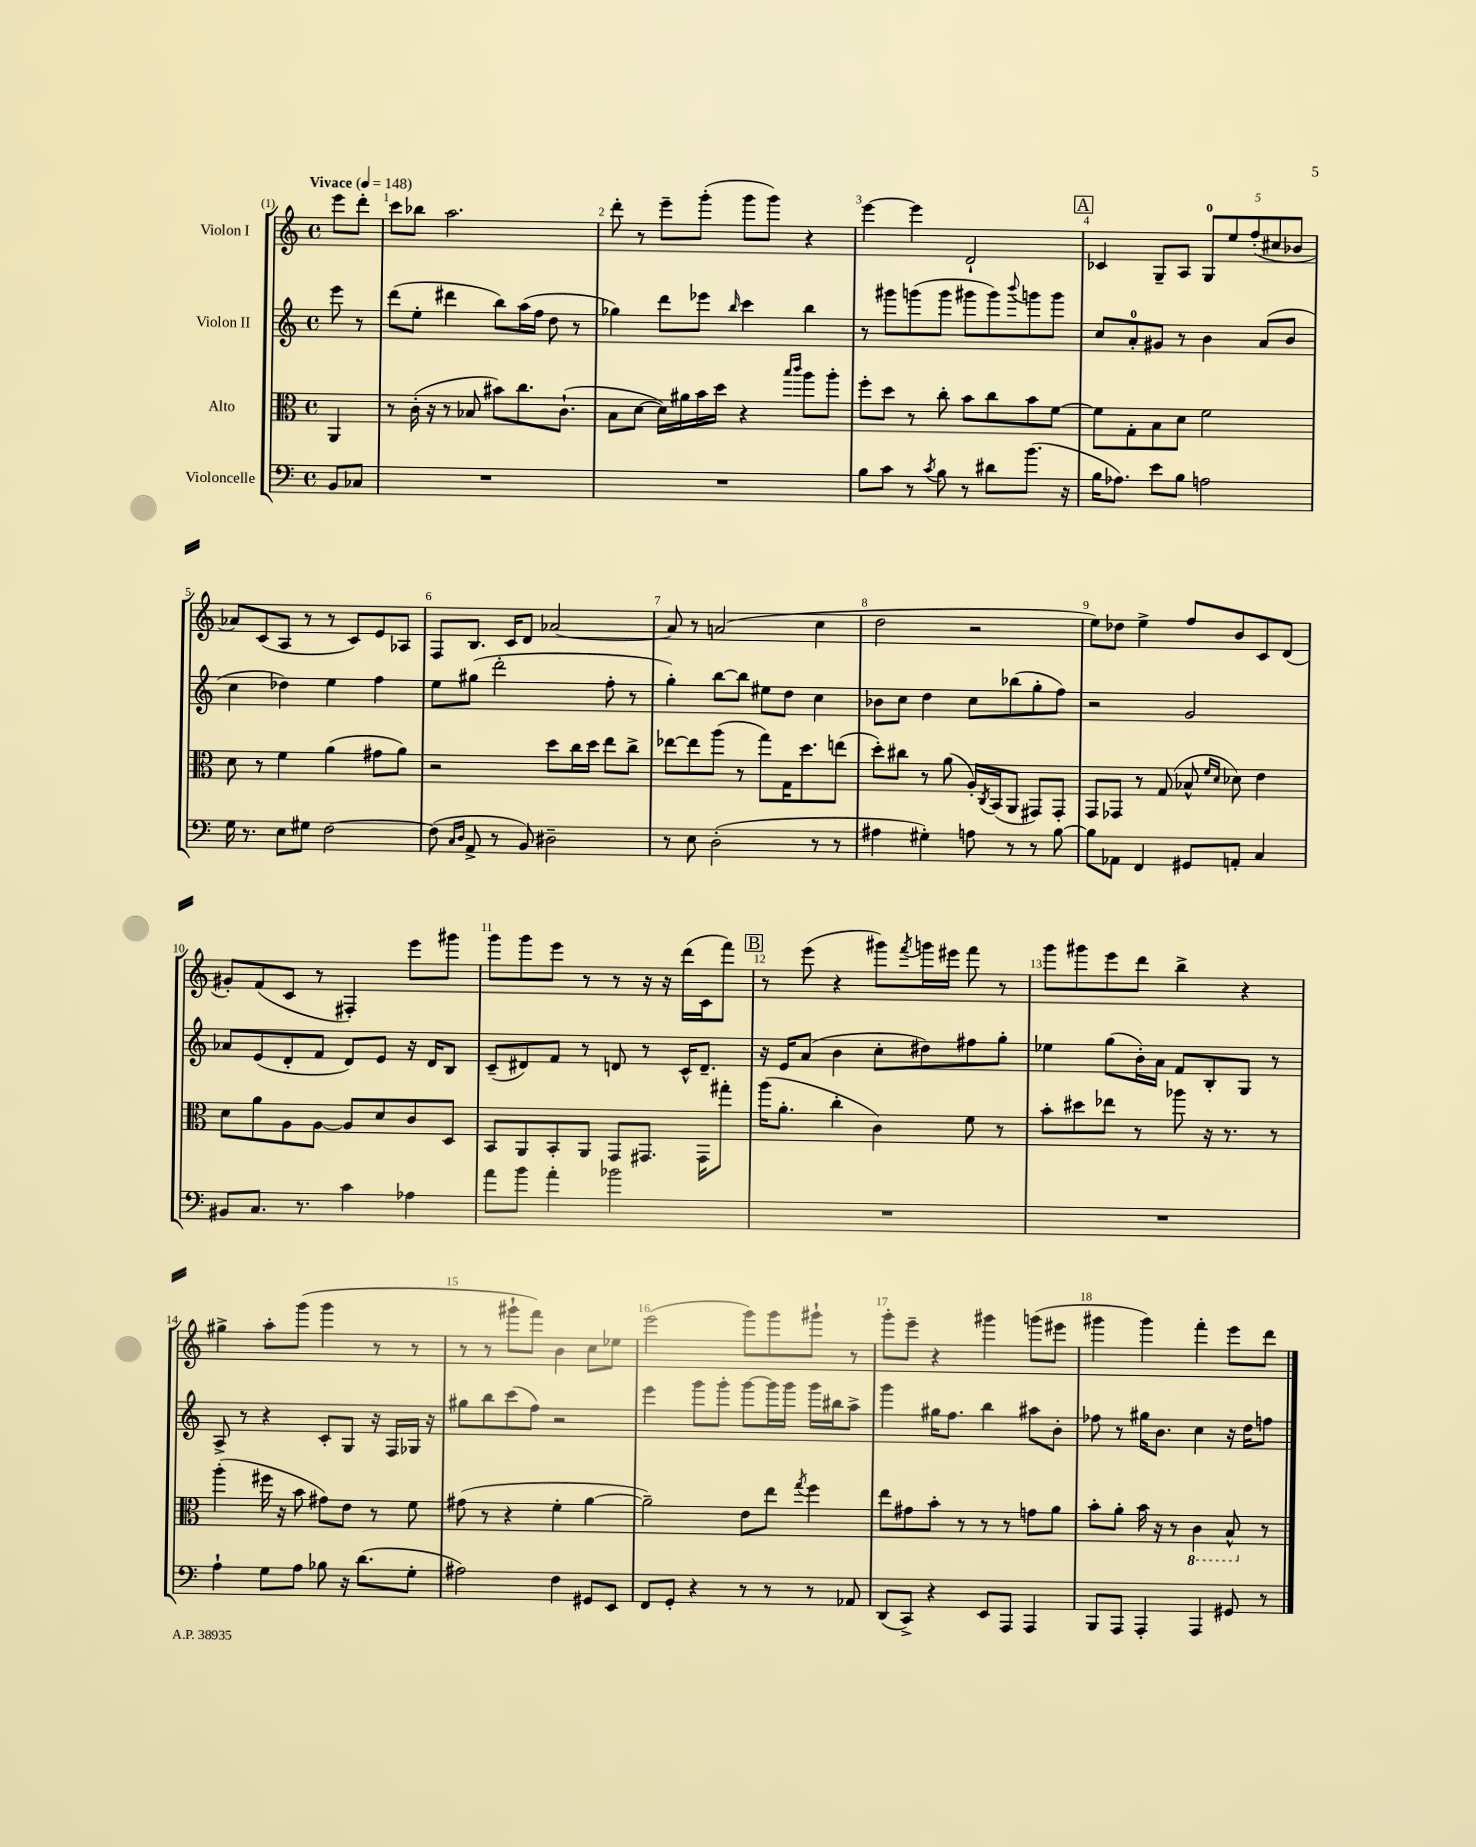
<<
\new StaffGroup <<
\new Staff = "s0" \with { instrumentName = "Violon I" } {
    \clef treble \key c \major \defaultTimeSignature \time 4/4 \partial 4 \tempo "Vivace" 4 = 148
    e'''8 d'''8-. |
    c'''8 bes''8 a''2. |
    d'''8-. r8 e'''8-- g'''8-.( g'''8 g'''8) r4 |
    e'''4~ e'''4 d'2-! |
    \mark \markup { \box "A" } ces'4 g8-- a8 \tuplet 5/4 { g8-0 e''8 f''8-.( cis''8 bes'8 } |
    aes'8) c'8( a8 r8 r8 c'8) e'8 aes8 |
    f8 b8. c'16 d'8 aes'2~ |
    aes'8 r8 a'2( c''4 |
    d''2 r2 |
    e''8) des''8 e''4-> f''8 b'8 c'8 d'8( |
    gis'8-.) f'8( c'8 r8 fis4-.) e'''8 gis'''8 |
    g'''8 g'''8 e'''8 r8 r8 r16 r16 d'''16( c'16 f'''8) |
    \mark \markup { \box "B" } r8 e'''8( r4 gis'''8) \acciaccatura { f'''8 } g'''16 eis'''16 f'''8 r8 |
    g'''8 gis'''8 e'''8 d'''8 b''4-> r4 |
    gis''4-> a''8-. g'''8( g'''4 r8 r8 |
    r8 r8 gis'''8-! f'''8) b'4 c''8 ees''8 |
    e'''2( g'''8) g'''8 gis'''8-! r8 |
    g'''8-. e'''8-- r4 gis'''4 g'''8( eis'''8 |
    gis'''4 gis'''4) f'''4-. e'''8 d'''8 \bar "|." |
}
\new Staff = "s1" \with { instrumentName = "Violon II" } {
    \clef treble \key c \major \defaultTimeSignature \time 4/4 \partial 4
    e'''8 r8 |
    d'''8( e''8-. dis'''4 b''8) a''16( f''16 d''8 r8 |
    ges''4) d'''8 ees'''8 \grace { b''16 } c'''4 b''4 |
    r8 gis'''8 g'''8( g'''8 gis'''8 gis'''8) \appoggiatura { b'''8 } g'''8 g'''8 |
    \mark \markup { \box "A" } c''8 a'8-0-. gis'8 r8 b'4 a'8( b'8 |
    c''4 des''4) e''4 f''4 |
    e''8 gis''8( d'''2-. f''8-. r8 |
    g''4-.) b''8~ b''8 eis''8 d''8 c''4 |
    bes'8 c''8 d''4 c''8 bes''8( g''8-. f''8) |
    r2 g'2 |
    aes'8 e'8( d'8-. f'8 d'8) e'8 r16 d'16 b8 |
    c'8--( dis'8) f'8 r8 d'8 r8 c'16-^ d'8.-- |
    \mark \markup { \box "B" } r16 e'16 a'8( b'4 c''8-. dis''8) fis''8 g''8-. |
    ees''4 g''8( b'16-.) a'16 f'8 b8-. g8 r8 |
    a8-> r8 r4 c'8-. g8 r16 f16 ges16 r16 |
    gis''8 b''8 c'''8( f''8) r2 |
    e'''4 g'''8 g'''8-. g'''8~ g'''16 g'''16 g'''16 bis''16 a''8-> |
    g'''4 gis''16 f''8. b''4 ais''8 b'8-. |
    fes''8 r8 gis''16 b'8. c''4 r16 d''16 f''8 \bar "|." |
}
\new Staff = "s2" \with { instrumentName = "Alto" } {
    \clef alto \key c \major \defaultTimeSignature \time 4/4 \partial 4
    a,4 |
    r8 c'16-.( r16 r8 bes8 bis'8) c''8. c'8.-!( |
    b8 d'8~ d'16) ais'16 b'16 d''16 r4 \grace { b''16 c'''16 } a''8 a''8-. |
    f''8-. d''8 r8 c''8-. b'8 c''8 b'8 f'8~ |
    \mark \markup { \box "A" } f'8 g8-. b8 d'8 f'2 |
    d'8 r8 f'4 a'4( gis'8 a'8) |
    r2 d''8 c''16 d''16 e''8 c''8-> |
    ees''8~ ees''8 a''8( r8 g''8) g16 d''8. e''8( |
    d''8-.) cis''8 r8 a'8( a16-.) \acciaccatura { c8 } b,16( a,8 gis,8) gis,8-. |
    g,8 ges,8 r8 g8( bes8-^ \grace { f'16 d'16 } des'8) e'4 |
    d'8 a'8 a8 a8~ a8 d'8 c'8 d8 |
    b,8 a,8 b,8-. a,8 g,8 gis,8. gis,16 gis''8-. |
    \mark \markup { \box "B" } a''16( a'8.-. c''4-. c'4) f'8 r8 |
    b'8-. dis''8 ees''8 r8 aes''8 r16 r8. r8 |
    a''4-.( fis''16 r16 b'8 gis'8) e'8 r8 f'8 |
    gis'8( r8 r4 f'4-. a'4~ |
    a'2--) e'8 e''8 \acciaccatura { g''8 } f''4 |
    e''8 gis'8 b'8-. r8 r8 r8 g'8 a'8 |
    b'8-. a'8-. b'16 r16 r8 \ottava #-1 c4 b,8-^ \ottava #0 r8 \bar "|." |
}
\new Staff = "s3" \with { instrumentName = "Violoncelle" } {
    \clef bass \key c \major \defaultTimeSignature \time 4/4 \partial 4
    b,8 ces8 |
    R1 |
    R1 |
    b8 c'8 r8 \acciaccatura { c'8 } b8 r8 dis'8 b'8.( r16 |
    \mark \markup { \box "A" } b16 aes8.) e'8 b8 a2 |
    g16 r8. e8 gis8 f2~ |
    f8( \grace { c16 d16 } a,8-> r8 b,8) dis2-- |
    r8 e8 d2-.( r8 r8 |
    ais4 gis4-.) a8 r8 r8 b8~ |
    b8 aes,8 f,4 gis,8 a,8-. c4 |
    bis,8 c8. r8. c'4 aes4 |
    a'8 b'8 a'4-. bes'2 |
    \mark \markup { \box "B" } R1 |
    R1 |
    a4-! g8 a8 bes8 r16 d'8.( g8-. |
    ais2) f4 gis,8 e,8 |
    f,8 g,8-. r4 r8 r8 r8 aes,8 |
    d,8( c,8->) r4 e,8 a,,8 a,,4 |
    b,,8 a,,8 a,,4-. a,,4 gis,8 r8 \bar "|." |
}
>>
>>
\layout { \context { \Score \override BarNumber.break-visibility = ##(#f #t #t) barNumberVisibility = #all-bar-numbers-visible } }
